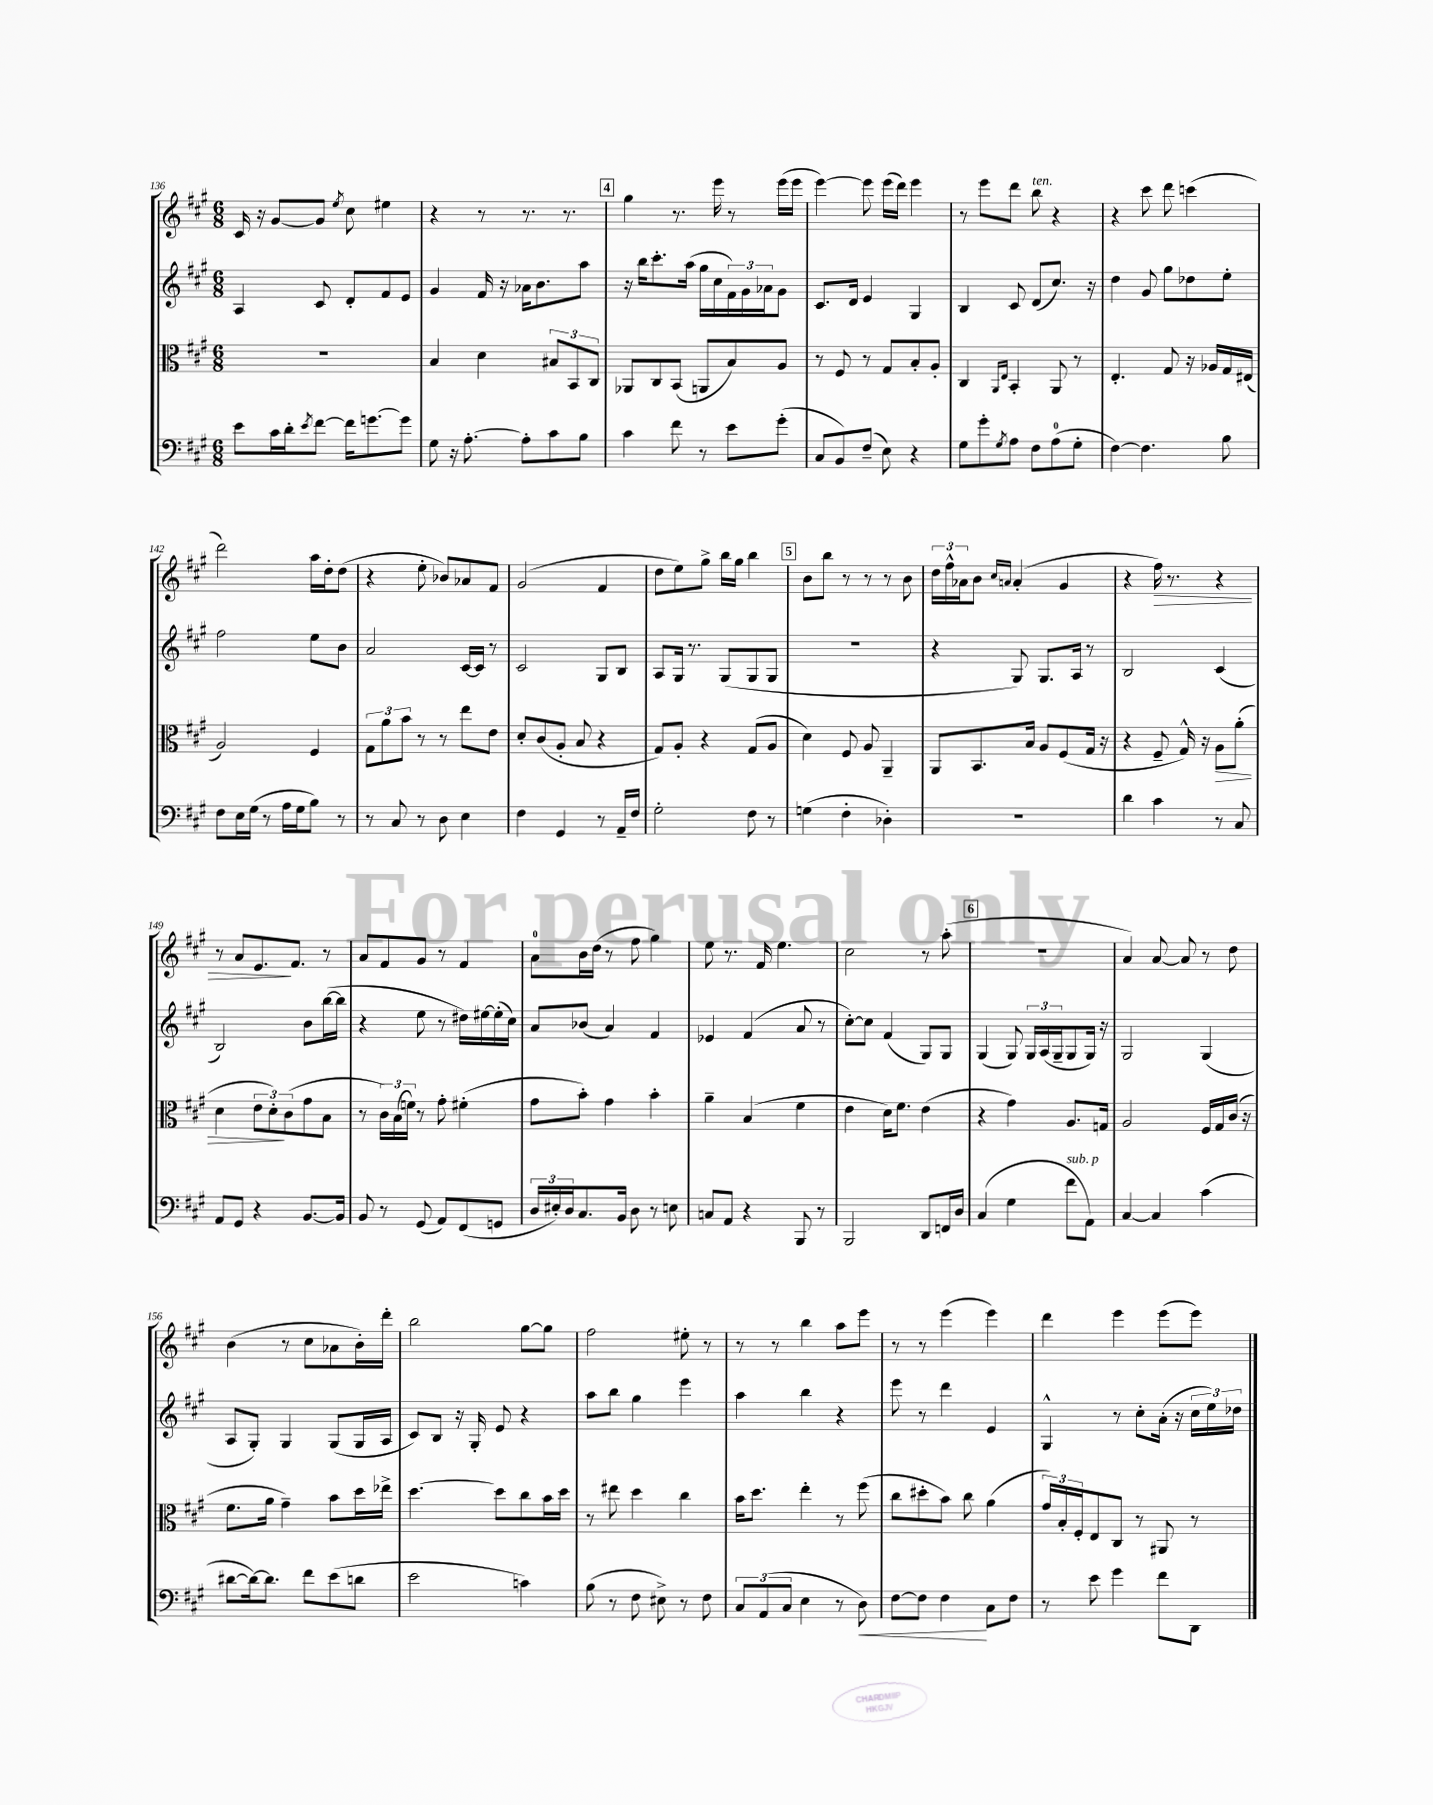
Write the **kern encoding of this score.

**kern	**kern	**kern	**kern
*staff4	*staff3	*staff2	*staff1
*clefF4	*clefC3	*clefG2	*clefG2
*k[f#c#g#]	*k[f#c#g#]	*k[f#c#g#]	*k[f#c#g#]
*M6/8	*M6/8	*M6/8	*M6/8
8e	2.r	4A	16c#
.	.	.	16r
16c#	.	.	[8g#
16d'	.	.	.
8qe	.	.	.
[8f#	.	8c#	8g#]
.	.	.	8qee
16f#]	.	8d'	8cc#
[8.g	.	.	.
.	.	8f#	4ee#
8g]	.	8e	.
=	=	=	=
8G#	4B	4g#	4r
16r	.	.	.
[8.A'	.	.	.
.	4d	16f#	8r
.	.	16r	.
8A']	.	16a-	8.r
.	.	8.b	.
8c#	12B#	.	.
.	.	.	8.r
.	12BB	.	.
8B	.	8aa	.
.	12C#	.	.
=	=	=	=
4c#	8AA-	16r	4gg#
.	.	16bb	.
.	8C#	8.ccc#'	.
8f#	(8BB	.	8.r
.	.	(16aa	.
8r	8AA	16gg#	.
.	.	16cc#	16eee
8e	8B)	24f#)	8r
.	.	24g#	.
.	.	24a-	.
(8g#'	8A	8g#	(16eee
.	.	.	16eee
=	=	=	=
8C#	8r	8.c#	[4eee)
8BB)	8F#	.	.
.	.	16d	.
(8F#~	8r	4e	8eee]
8E)	8G#	.	(16eee
.	.	.	16ddd)
4r	8B'	4G#	4eee
.	8A'	.	.
=	=	=	=
8G#	4C#	4B	8r
8g#'	.	.	8eee
.	16qqAA	.	.
8qG#	16qqE	.	.
8A	4BB'	8c#	8ddd
8F#	.	(8d	8bb
(8A	8AA	8.cc#)	4r
8G#'	8r	.	.
.	.	16r	.
=	=	=	=
[4F#)	4.E'	4dd	4r
4.F#]	.	8g#	8ccc#
.	8G#	8gg#	8ddd
.	16r	8dd-	(4ccc
.	16A-	.	.
8B	16G#	8ee'	.
.	(16E#	.	.
=	=	=	=
8F#	2A)	2ff#	2ddd)
16E	.	.	.
(16G#	.	.	.
8r	.	.	.
16A	.	.	.
16G#	.	.	.
8B)	4F#	8ee	16aa
.	.	.	16dd'
8r	.	8b	(8dd
=	=	=	=
8r	12G#	2a	4r
.	12a	.	.
8C#	.	.	.
.	12b	.	.
8r	8r	.	8ee'
8D	8r	.	8b-)
4E	8ee	[16c#	8a-
.	.	16c#]	.
.	8e	8r	8f#
=	=	=	=
4F#	8d'	2c#	(2g#
.	(8c#	.	.
4GG#	8A'	.	.
.	8B	.	.
8r	4r	8G#	4f#
16AA~	.	8B	.
16F#	.	.	.
=	=	=	=
2G#'	8G#)	8A	8dd
.	8A'	16G#	8ee)
.	.	8.r	.
.	4r	.	8gg#^
.	.	(8G#	16bb
.	.	.	16gg#
8F#	(8G#	8G#	4bb
8r	8A	8G#	.
=	=	=	=
(4G	4d)	2.r	8b
.	.	.	8bb
4F#'	8F#	.	8r
.	8A	.	8r
4D-')	4AA~	.	8r
.	.	.	8b
=	=	=	=
2.r	8AA	4r	24dd
.	.	.	24ff#^^
.	.	.	24a-
.	8.BB	.	8b
.	.	.	16qqcc#
.	.	.	16qqa
.	.	8G#)	(4a'
.	16B	.	.
.	8A	8.G#	.
.	(8F#	.	4g#
.	.	16A	.
.	16G#	8r	.
.	16r	.	.
=	=	=	=
4d	4r	2B	4r
4c#	8F#~	.	16ff#)
.	.	.	8.r
.	16G#^^)	.	.
.	16r	.	.
8r	8A	(4c#	4r
8C#	(8a'	.	.
=	=	=	=
8AA	4d	2B)	8r
8GG#	.	.	8a
4r	12e	.	8.e
.	12d')	.	.
.	(12c#	.	.
.	.	.	8.f#
[8.BB	8g#	8b	.
.	8B	([16bb	8r
16BB]	.	16bb]	.
=	=	=	=
8BB	8r	4r	8a
8r	24c#)	.	8f#
.	(24B	.	.
.	24f)	.	.
(8GG#	8r	8ee	8g#
8AA)	8g#'	8r	8r
(8FF#	(4f#'	16dd#)	4f#
.	.	[16ee#	.
8GG	.	(16ee#']	.
.	.	16cc#)	.
=	=	=	=
24D	8g#	8a	8a
24E#')	.	.	.
24D	.	.	.
8.C#	8b')	(8b-	16b
.	.	.	(16dd
.	4g#	4a)	8r
16BB	.	.	.
8D	.	.	8ff#
8r	4b'	4f#	4gg#)
8E	.	.	.
=	=	=	=
8C	4a~	4e-	8ee
8AA	.	.	8.r
4r	(4B	(4f#	.
.	.	.	16f#
.	.	.	4.ee
8BBB	4f#	8a	.
8r	.	8r	.
=	=	=	=
2BBB	4e	[8cc#')	2cc#
.	.	8cc#]	.
.	16d)	(4f#	.
.	8.f#	.	.
8DD	(4e	8G#)	8r
16FF	.	8G#	(8aa'
16D	.	.	.
=	=	=	=
(4C#	4r	(4G#	2.r
4G#	4g#)	8G#)	.
.	.	24G#	.
.	.	(24A	.
.	.	24G#~	.
8f#	8.A	8G#	.
8AA)	.	16G#)	.
.	16G	16r	.
=	=	=	=
[4C#	2A	2G#	4a)
4C#]	.	.	[8a
.	.	.	8a]
(4c#	16F#	(4G#	8r
.	16G#	.	.
.	(16c#	.	8dd
.	16r	.	.
=	=	=	=
[8d#	8.f#	8A	(4b
16d#_)	.	8G#')	.
8.d#]	16a	.	.
.	4g#~)	4G#	8r
8f#	.	.	8cc#
(8e	8b	(8G#	8a-
8d	16dd	16G#	16b')
.	16ee-^	16A	16ddd'
=	=	=	=
2e	[4.dd	8c#)	2bb
.	.	8B	.
.	.	16r	.
.	.	16G#'	.
.	8dd]	8e	.
4c)	8cc#	4r	[8gg#
.	16b	.	8gg#]
.	16dd	.	.
=	=	=	=
(8B	8r	8aa	2ff#
8r	8ee#	8bb	.
8F#	4dd	4gg#	.
8E#^)	.	.	.
8r	4cc#	4eee	8ee#'
8F#	.	.	8r
=	=	=	=
12C#	16b	4aa	8r
.	8.dd	.	.
(12AA	.	.	.
.	.	.	8r
12C#	.	.	.
4E	4ee'	4bb	4bb
8r	8r	4r	8aa
8D)	(8ff#	.	8eee
=	=	=	=
[8F#	8cc#	8eee	8r
8F#]	8dd#'	8r	8r
4F#	8b)	4ddd	(4eee
.	8cc#	.	.
8C#	(4a	4e	4eee)
8F#	.	.	.
=	=	=	=
8r	24g#)	4G#^^	4ddd
.	24B'	.	.
.	24F#'	.	.
8e	8E	.	.
4g#	8C#	8r	4eee
.	8r	8cc#'	.
8f#	8AA#	(16a'	(8eee
.	.	16r	.
8DD	8r	24cc#	8eee)
.	.	24ee)	.
.	.	24dd-	.
==	==	==	==
*-	*-	*-	*-
